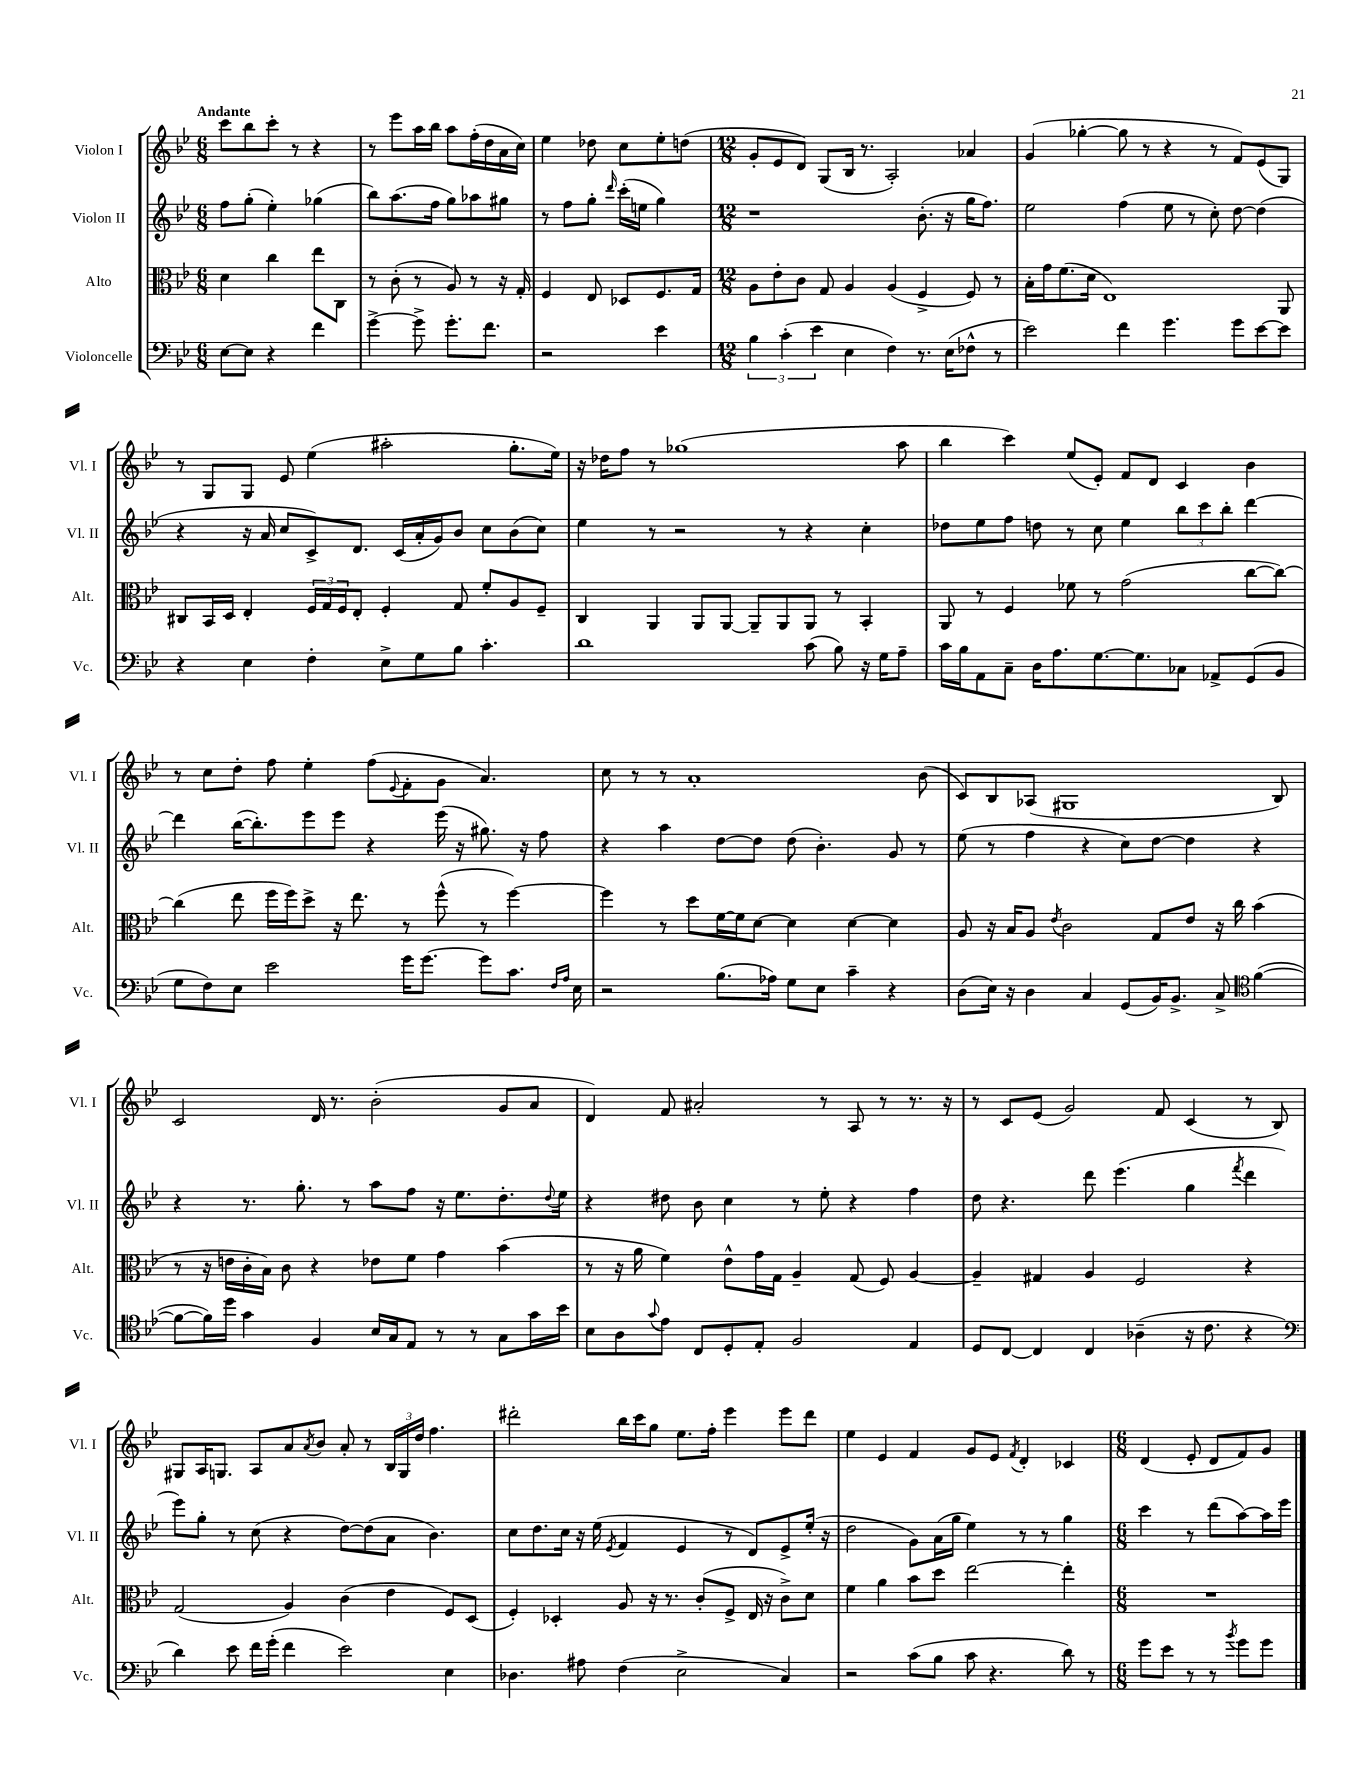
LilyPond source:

<<
\new StaffGroup <<
\new Staff = "s0" \with { instrumentName = "Violon I" shortInstrumentName = "Vl. I" } {
    \clef treble \key bes \major \numericTimeSignature \time 6/8 \tempo "Andante"
    c'''8 bes''8 c'''8-. r8 r4 |
    r8 ees'''8 a''16 bes''16 a''8 f''16-.( d''16 a'16 c''16) |
    ees''4 des''8 c''8 ees''8-. d''8( |
    \numericTimeSignature \time 12/8 g'8-. ees'8 d'8) g8( bes16 r8. a2-.) aes'4 |
    g'4( ges''4~-. ges''8 r8 r4 r8 f'8) ees'8( g8) |
    r8 g8 g8 ees'8 ees''4( ais''2-. g''8.-. ees''16) |
    r16 des''16 f''8 r8 ges''1( a''8 |
    bes''4 c'''4) ees''8( ees'8-.) f'8 d'8 c'4 bes'4 |
    r8 c''8 d''8-. f''8 ees''4-. f''8( \appoggiatura { ees'8 } f'8-. g'8 a'4.) |
    c''8 r8 r8 a'1-. bes'8( |
    c'8) bes8 aes8( gis1 bes8) |
    c'2 d'16 r8. bes'2-.( g'8 a'8 |
    d'4) f'8 ais'2-. r8 a8 r8 r8. r16 |
    r8 c'8 ees'8( g'2) f'8 c'4( r8 bes8) |
    gis8 a16 g8. a8 a'8 \acciaccatura { a'8 } bes'8 a'8-. r8 \tuplet 3/2 { bes16 g16 d''16 } f''4. |
    dis'''2-. bes''16 c'''16 g''8 ees''8. f''16-. ees'''4 ees'''8 dis'''8 |
    ees''4 ees'4 f'4 g'8 ees'8 \acciaccatura { f'8 } d'4-. ces'4 |
    \numericTimeSignature \time 6/8 d'4( ees'8-. d'8 f'8) g'8 \bar "|." |
}
\new Staff = "s1" \with { instrumentName = "Violon II" shortInstrumentName = "Vl. II" } {
    \clef treble \key bes \major \numericTimeSignature \time 6/8
    f''8 g''8-.( ees''4-.) ges''4( |
    bes''8) a''8.( f''16 g''8) aes''8 gis''8 |
    r8 f''8 g''8-. \grace { d'''16 } c'''16-.( e''16 g''4) |
    \numericTimeSignature \time 12/8 r1 bes'8.-.( r16 g''16 f''8.) |
    ees''2 f''4( ees''8 r8 c''8-.) d''8~ d''4( |
    r4 r16 a'16 c''8 c'8->) d'8. c'16( a'16-. g'16) bes'8 c''8 bes'8( c''8) |
    ees''4 r8 r2 r8 r4 c''4-. |
    des''8 ees''8 f''8 d''8 r8 c''8 ees''4 \tuplet 3/2 { bes''8 c'''8 bes''8-. } d'''4~ |
    d'''4 bes''16~( bes''8.-.) ees'''8 ees'''8 r4 ees'''16( r16 gis''8.) r16 f''8 |
    r4 a''4 d''8~ d''8 d''8( bes'4.-.) g'8 r8 |
    ees''8( r8 f''4 r4 c''8) d''8~ d''4 r4 |
    r4 r8. g''8.-. r8 a''8 f''8 r16 ees''8. d''8.-. \appoggiatura { d''8 } ees''16 |
    r4 dis''8 bes'8 c''4 r8 ees''8-. r4 f''4 |
    d''8 r4. d'''8 ees'''4.( g''4 \acciaccatura { f'''8 } d'''4 |
    ees'''8) g''8-. r8 c''8( r4 d''8~) d''8( a'8 bes'4.) |
    c''8 d''8. c''16 r16 ees''16( \acciaccatura { ees'8 } f'4 ees'4 r8 d'8) ees'8-> ees''16-.( r16 |
    d''2 g'8) a'16( g''16 ees''4) r8 r8 g''4 |
    \numericTimeSignature \time 6/8 c'''4 r8 d'''8( a''8~) a''16 ees'''16 \bar "|." |
}
\new Staff = "s2" \with { instrumentName = "Alto" shortInstrumentName = "Alt." } {
    \clef alto \key bes \major \numericTimeSignature \time 6/8
    d'4 c''4 ees''8 c8 |
    r8 c'8-.( r8 a8) r8 r16 g16-. |
    f4 ees8 des8 f8. g16 |
    \numericTimeSignature \time 12/8 a8 ees'8-. c'8 g8 a4 a4( f4-> f8) r8 |
    bes16-. g'16 f'8.( d'16 ees1) a,8 |
    cis8 bes,16 d16 ees4-. \tuplet 3/2 { f16 g16 f16 } ees8-. f4-. g8 f'8-. a8 f8-- |
    c4 a,4 a,8 a,8~ a,8-- a,8 a,8 r8 bes,4-. |
    a,8 r8 f4 fes'8 r8 g'2( c''8~ c''8~) |
    c''4( ees''8 f''16 f''16) d''8-> r16 ees''8. r8 f''8-^( r8 f''4~) |
    f''4 r8 d''8 f'16~ f'16 d'8~ d'4 d'4~ d'4 |
    a8 r16 bes16 a8 \acciaccatura { ees'8 } c'2 g8 ees'8 r16 c''16 bes'4( |
    r8 r16 e'16 c'16-. bes16) c'8 r4 ees'8 f'8 g'4 bes'4( |
    r8 r16 a'16 f'4) ees'8-^ g'16 g16 a4-- g8( f8) a4~ |
    a4-- gis4 a4 f2 r4 |
    g2( a4) c'4( ees'4 f8) d8( |
    f4-.) des4-. a8 r16 r8. c'8-.( f8-> ees16 r16 c'8->) d'8 |
    f'4 a'4 bes'8 d''8 ees''2~ ees''4-. |
    \numericTimeSignature \time 6/8 R2. \bar "|." |
}
\new Staff = "s3" \with { instrumentName = "Violoncelle" shortInstrumentName = "Vc." } {
    \clef bass \key bes \major \numericTimeSignature \time 6/8
    ees8~ ees8 r4 f'4 |
    g'4~-> g'8-> g'8.-. f'8. |
    r2 ees'4 |
    \numericTimeSignature \time 12/8 \tuplet 3/2 { bes4 c'4-.( ees'4 } ees4 f4) r8. ees16( fes8-^ r8 |
    ees'2) f'4 g'4. g'8 ees'8~ ees'8 |
    r4 ees4 f4-. ees8-> g8 bes8 c'4.-. |
    d'1 c'8( bes8) r16 g16 a8-- |
    c'16 bes16 a,8 c8-- d16 a8. g8.~ g8. ces8 aes,8-> g,8( bes,8 |
    g8 f8) ees8 ees'2 g'16 g'8.~ g'8 c'8. \grace { f16 a16 } ees16 |
    r2 bes8.( aes16) g8 ees8 c'4-- r4 |
    d8( ees16) r16 d4 c4 g,8( bes,16) bes,8.-> c8-> \clef tenor f'4~( |
    f'8~ f'16) d''16 g'4 f4 bes16 g16 ees8 r8 r8 g8 g'16 bes'16 |
    bes8 a8 \appoggiatura { g'8 } ees'8 c8 d8-. ees8-. f2 ees4 |
    d8 c8~ c4 c4 aes4--( r16 c'8. r4 |
    \clef bass d'4) ees'8 f'16 g'16-.( f'4 ees'2) ees4 |
    des4. ais8 f4( ees2-> c4) |
    r2 c'8( bes8 c'8 r4. d'8) r8 |
    \numericTimeSignature \time 6/8 g'8 ees'8 r8 r8 \acciaccatura { bes'8 } g'8 g'8 \bar "|." |
}
>>
>>
\layout { \context { \Score \remove "Bar_number_engraver" } }
